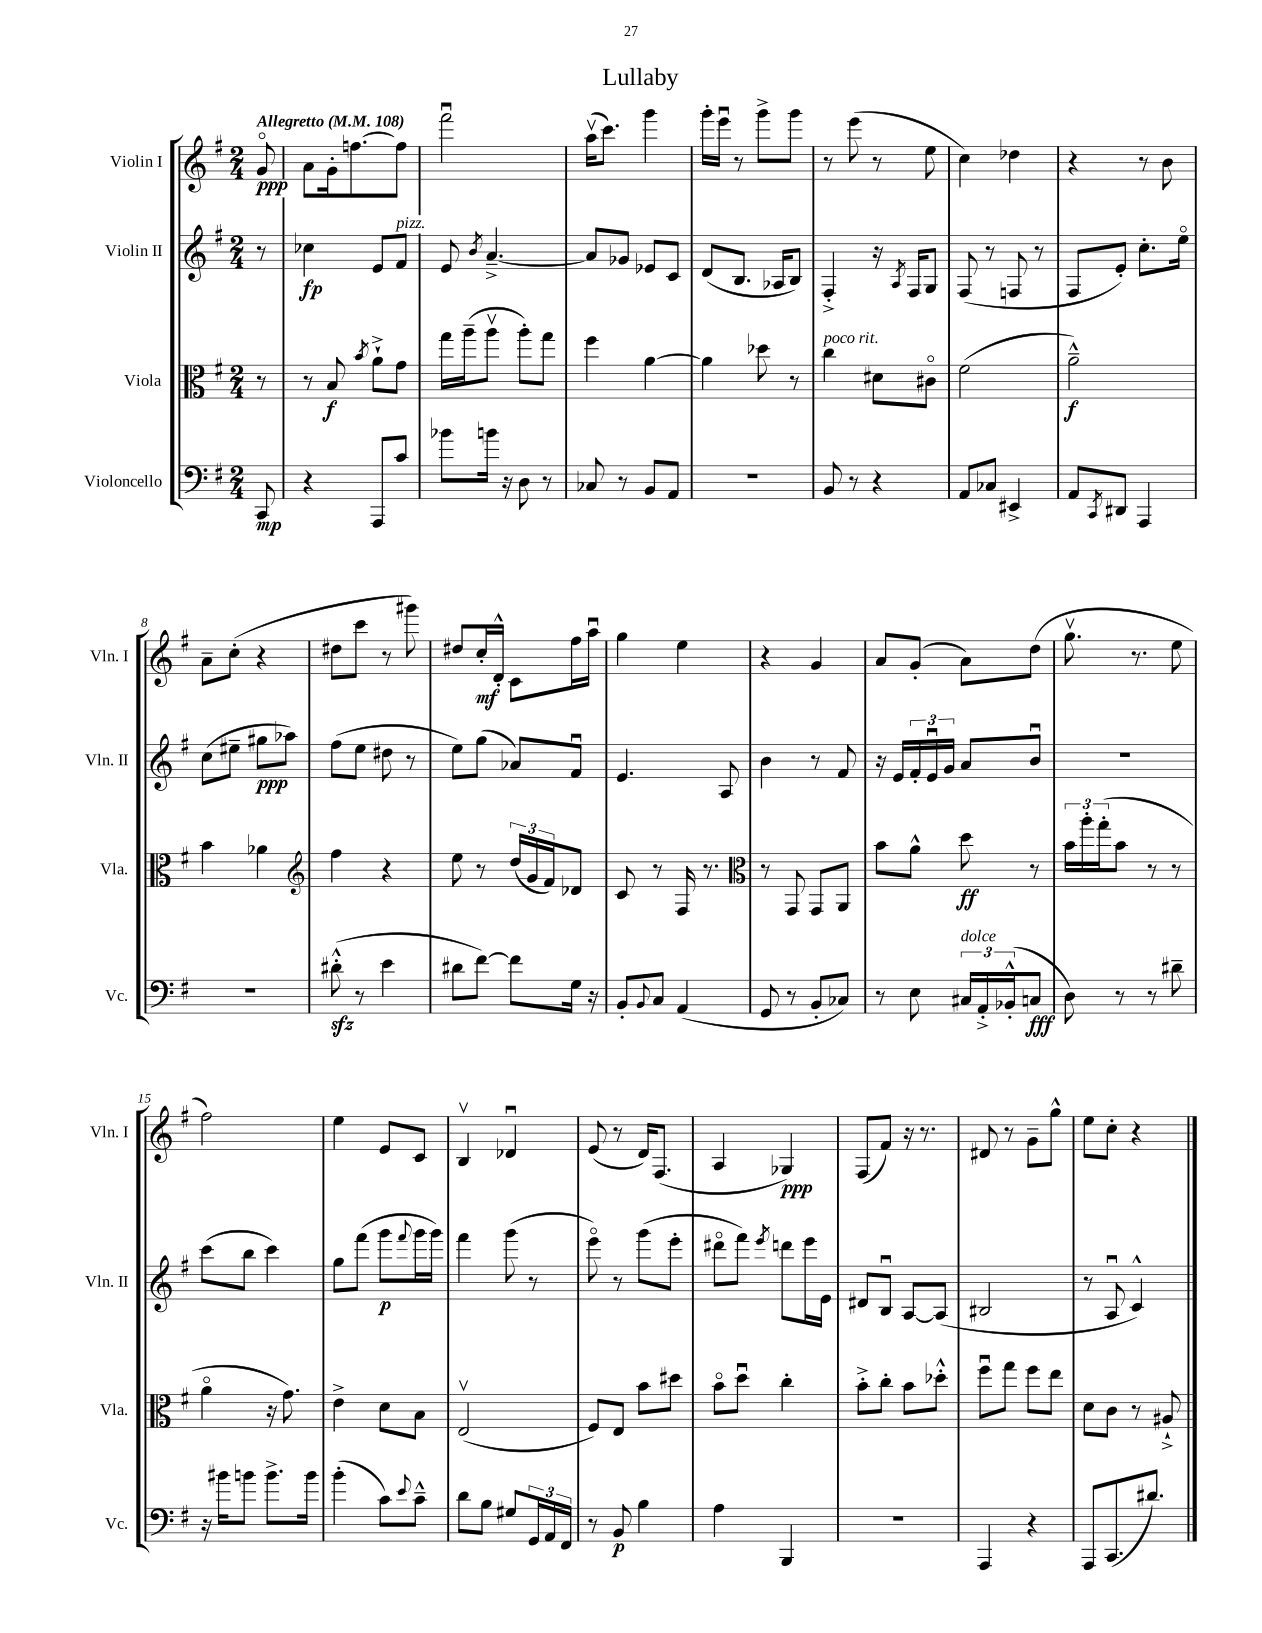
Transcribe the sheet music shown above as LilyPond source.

\header { title = "Lullaby" }
<<
\new StaffGroup <<
\new Staff = "s0" \with { instrumentName = "Violin I" shortInstrumentName = "Vln. I" } {
    \clef treble \key g \major \numericTimeSignature \time 2/4 \partial 8 \tempo "Allegretto" 4 = 108
    g'8\flageolet\ppp |
    a'8 g'16-. f''8.~ f''8 |
    fis'''2\downbow |
    a''16\upbow( c'''8.) g'''4 |
    g'''16-. e'''16\downbow r8 g'''8-> g'''8 |
    r8 e'''8( r8 e''8 |
    c''4) des''4 |
    r4 r8 b'8 |
    a'8-- c''8-.( r4 |
    dis''8 c'''8 r8 gis'''8) |
    dis''8 c''16-.\mf d'16-.-^ c'8 fis''16 a''16\downbow |
    g''4 e''4 |
    r4 g'4 |
    a'8 g'8-.( a'8) d''8( |
    g''8.\upbow r8. e''8 |
    fis''2) |
    e''4 e'8 c'8 |
    b4\upbow des'4\downbow |
    e'8( r8 d'16) fis8.( |
    a4 ges4\ppp) |
    fis8( fis'8) r16 r8. |
    dis'8 r8 g'8-- g''8-^ |
    e''8 c''8-. r4 \bar "|." |
}
\new Staff = "s1" \with { instrumentName = "Violin II" shortInstrumentName = "Vln. II" } {
    \clef treble \key g \major \numericTimeSignature \time 2/4 \partial 8
    r8 |
    ces''4\fp e'8 fis'8^\markup { \italic "pizz." } |
    e'8 \acciaccatura { b'8 } a'4.~---> |
    a'8 ges'8 ees'8 c'8 |
    d'8( b8. aes16 b8) |
    fis4-.-> r16 \acciaccatura { a8 } fis16 g8 |
    fis8( r8 f8 r8 |
    fis8 e'8-.) c''8.-. e''16\flageolet |
    c''8( eis''8-- gis''8\ppp aes''8) |
    fis''8( e''8 dis''8 r8 |
    e''8) g''8( aes'8) fis'8\downbow |
    e'4. a8 |
    b'4 r8 fis'8 |
    r16 e'16 \tuplet 3/2 { fis'16-. e'16\downbow g'16 } a'8 b'8\downbow |
    r2 |
    c'''8( b''8 c'''4) |
    g''8 fis'''8( g'''8\p \appoggiatura { fis'''8 } g'''16 g'''16) |
    fis'''4 g'''8( r8 |
    e'''8\flageolet) r8 g'''8( e'''8-. |
    dis'''8\flageolet fis'''8) \acciaccatura { e'''8 } d'''8 e'''16 e'16 |
    dis'8 b8\downbow a8~ a8( |
    bis2 |
    r8 a8\downbow c'4-^) \bar "|." |
}
\new Staff = "s2" \with { instrumentName = "Viola" shortInstrumentName = "Vla." } {
    \clef alto \key g \major \numericTimeSignature \time 2/4 \partial 8
    r8 |
    r8 b8\f \acciaccatura { b'8 } a'8-!-> g'8 |
    g''16 a''16--( a''8\upbow a''8-.) g''8 |
    fis''4 a'4~ |
    a'4 des''8 r8 |
    c''4^\markup { \italic "poco rit." } dis'8 cis'8\flageolet |
    fis'2( |
    a'2---^\f) |
    b'4 aes'4 |
    \clef treble fis''4 r4 |
    e''8 r8 \tuplet 3/2 { d''16( g'16 fis'16) } des'8 |
    c'8 r8 fis16 r8. |
    \clef alto r8 g,8 g,8 a,8 |
    b'8 a'8-^ d''8\ff r8 |
    \tuplet 3/2 { b'16 a''16-. g''16-.( } b'8 r8 r8 |
    a'4\flageolet r16 g'8.) |
    e'4-> d'8 b8 |
    e2\upbow( |
    fis8) e8 b'8 dis''8 |
    b'8\flageolet d''8\downbow c''4-. |
    b'8-.-> c''8-. b'8 des''8-.-^ |
    fis''8\downbow g''8 fis''8 e''8 |
    d'8 c'8 r8 ais8-!-> \bar "|." |
}
\new Staff = "s3" \with { instrumentName = "Violoncello" shortInstrumentName = "Vc." } {
    \clef bass \key g \major \numericTimeSignature \time 2/4 \partial 8
    c,8\mp |
    r4 a,,8 c'8 |
    bes'8 b'16 r16 d8 r8 |
    ces8 r8 b,8 a,8 |
    R2 |
    b,8 r8 r4 |
    a,8 ces8 eis,4-> |
    a,8 \acciaccatura { c,8 } dis,8 a,,4 |
    r2 |
    dis'8-.-^\sfz( r8 e'4 |
    dis'8 fis'8~) fis'8 g16 r16 |
    b,8-. \appoggiatura { b,8 } c8 a,4( |
    g,8 r8 b,8-. ces8) |
    r8 e8 \tuplet 3/2 { cis16^\markup { \italic "dolce" } a,16-.-> bes,16-.-^( } c8\fff |
    d8) r8 r8 dis'8-- |
    r16 bis'16 b'8 b'8.-> b'16 |
    b'4-.( c'8) \appoggiatura { e'8 } c'8---^ |
    d'8 b8 gis8 \tuplet 3/2 { g,16 a,16 fis,16 } |
    r8 b,8\p b4 |
    a4 b,,4 |
    R2 |
    a,,4 r4 |
    a,,8 c,8.( dis'8.) \bar "|." |
}
>>
>>
